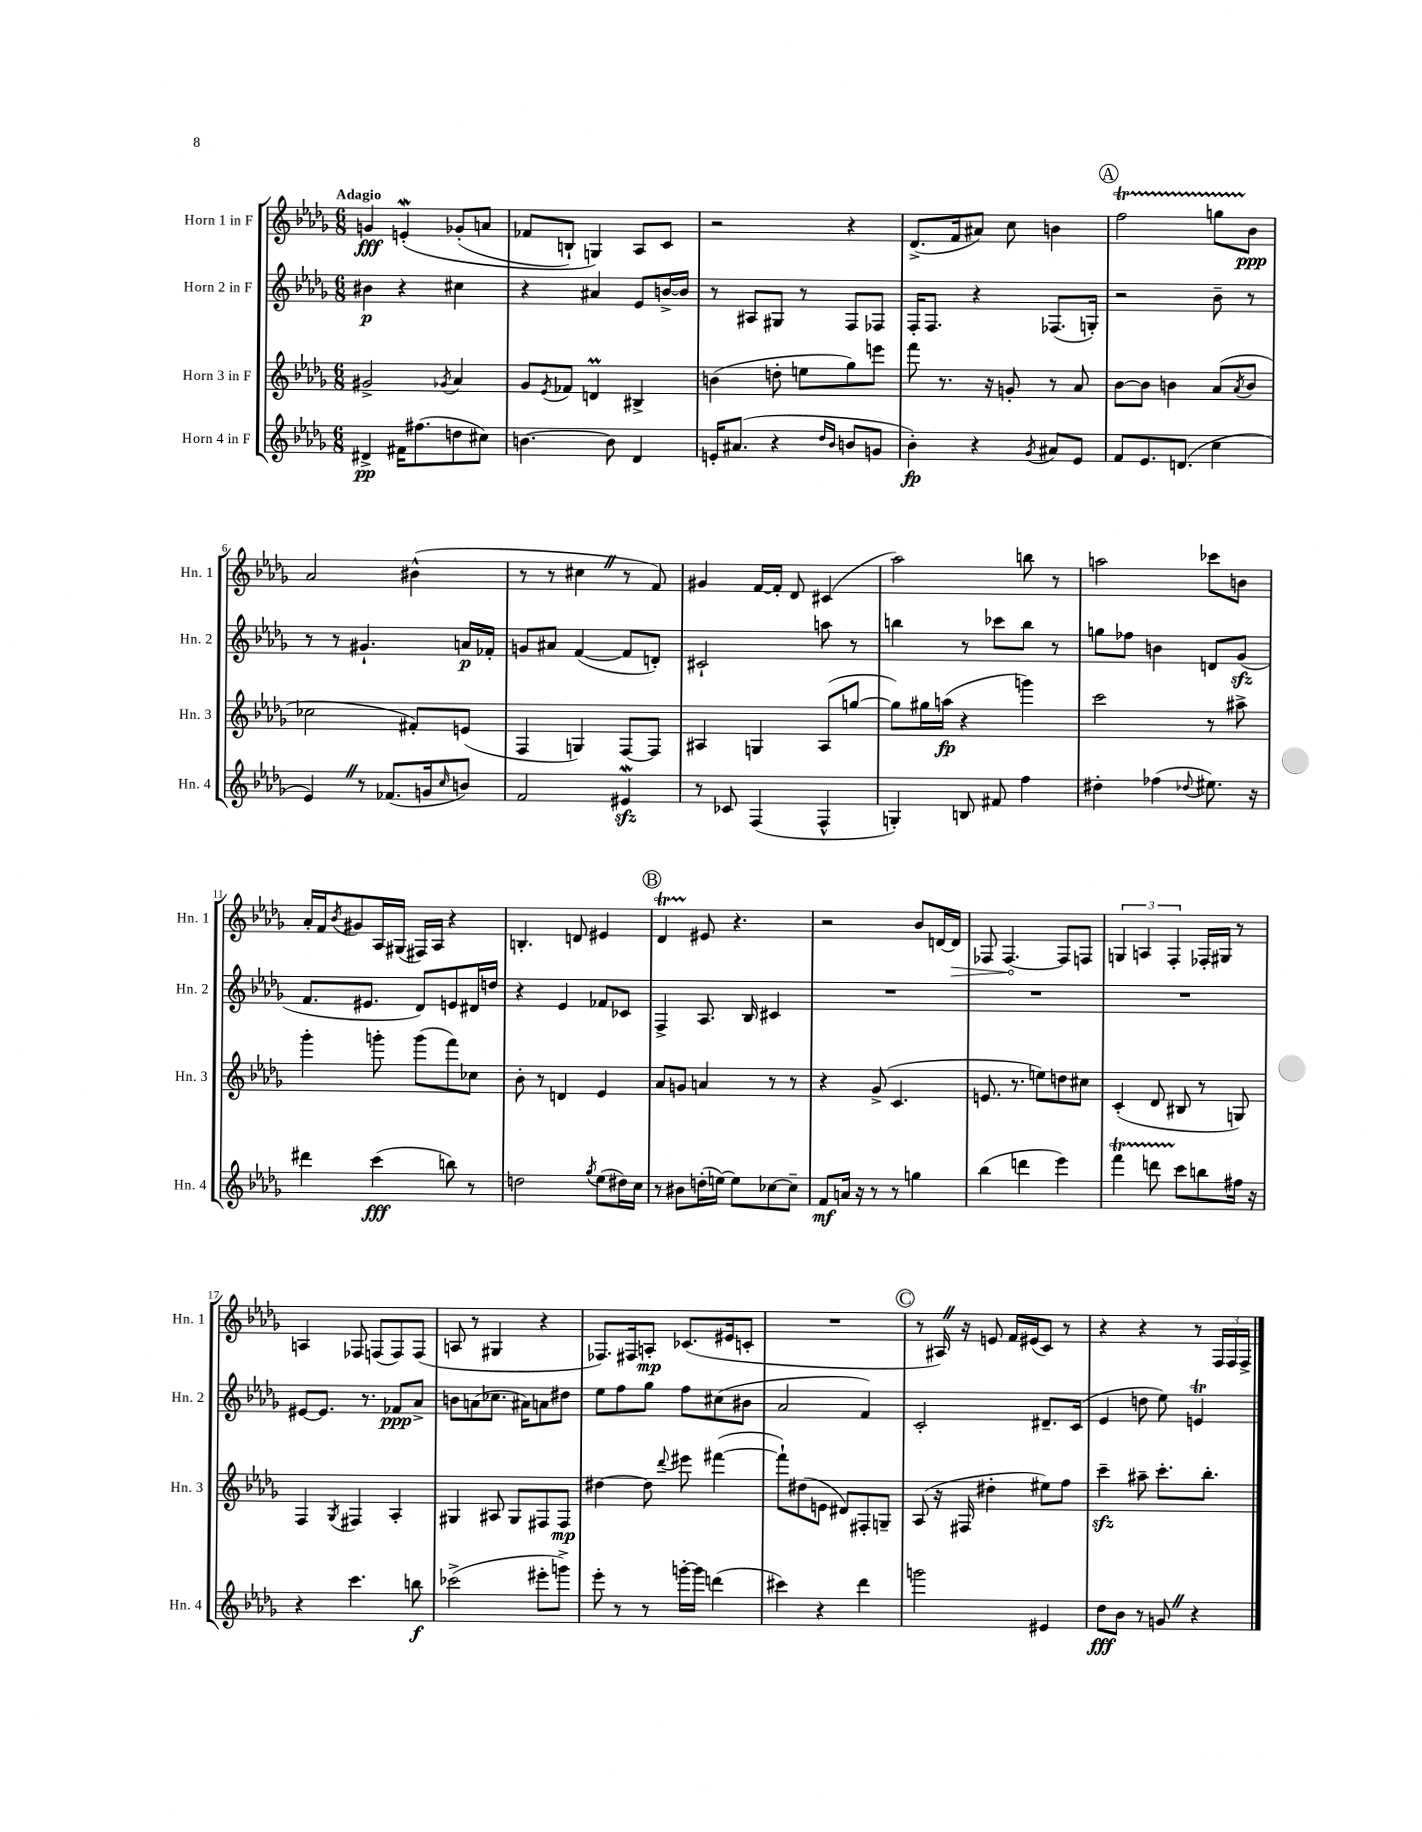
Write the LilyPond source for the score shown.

<<
\new StaffGroup <<
\new Staff = "s0" \with { instrumentName = "Horn 1 in F" shortInstrumentName = "Hn. 1" } {
    \clef treble \key des \major \numericTimeSignature \time 6/8 \tempo "Adagio"
    g'4\fff e'4-.\mordent\( ges'8-.( a'8 |
    fes'8 b8-!) g4\) aes8 c'8 |
    r2 r4 |
    des'8.->( f'16 ais'8) c''8 b'4 |
    \mark \markup { \circle "A" } f''2\startTrillSpan g''8 bes'8\stopTrillSpan\ppp |
    aes'2 bis'4-^( |
    r8 r8 cis''4 \once \override BreathingSign.text = \markup { \musicglyph "scripts.caesura.straight" } \breathe r8 f'8) |
    gis'4 f'16~ f'16-. des'8 cis'4( |
    aes''2) b''8 r8 |
    a''2 ces'''8 b'8 |
    aes'16-. f'16 \acciaccatura { bes'8 } gis'8 aes16 gis16( fis16) aes16 r4 |
    b4.-. d'8 eis'4 |
    \mark \markup { \circle "B" } des'4\startTrillSpan eis'8\stopTrillSpan r4. |
    r2 bes'8 d'16~ \once \override Hairpin.circled-tip = ##t d'16\> |
    fes8 fes4.~\! fes8 f8 |
    \tuplet 3/2 { g4 a4 f4-. } fes16-. gis16 r8 |
    a4 fes8 f8( f8) f8( |
    a8 r8 gis4 r4 |
    fes8.) fis16 a8-.\mp ces'8.( eis'16 c'8-. |
    R2. |
    \mark \markup { \circle "C" } r8 ais16) \once \override BreathingSign.text = \markup { \musicglyph "scripts.caesura.straight" } \breathe r16 e'8 f'16 eis'16( c'8) r8 |
    r4 r4 r8 \tuplet 3/2 { f16 f16 f16-> } \bar "|." |
}
\new Staff = "s1" \with { instrumentName = "Horn 2 in F" shortInstrumentName = "Hn. 2" } {
    \clef treble \key des \major \numericTimeSignature \time 6/8
    bis'4\p r4 cis''4 |
    r4 ais'4 ees'8 b'16~-> b'16 |
    r8 ais8 gis8 r8 f8 fes8 |
    f16-. f8. r4 fes8.( g16-.) |
    \mark \markup { \circle "A" } r2 bes'8-- r8 |
    r8 r8 gis'4.-! a'16\p fes'16-. |
    g'8 ais'8 f'4~( f'8 d'8-.) |
    cis'2-! a''8 r8 |
    b''4 r8 ces'''8 b''8 r8 |
    g''8 fes''8 b'4 d'8 ges'8\sfz( |
    f'8. eis'8. des'8) e'8 dis'16 d''16 |
    r4 ees'4 fes'8 ces'8 |
    \mark \markup { \circle "B" } f4-> aes8. bes16 cis'4 |
    R2. |
    R2. |
    R2. |
    eis'8~ eis'8. r8. fes'8\ppp aes'8-> |
    b'8 a'8( ces''8. ais'16) a'8 dis''8 |
    ees''8 f''8 ges''8 f''8 cis''8( bis'8 |
    aes'2 f'4) |
    \mark \markup { \circle "C" } c'2-. dis'8.-- c'16( |
    ees'4 d''8 ees''8) e'4\trill \bar "|." |
}
\new Staff = "s2" \with { instrumentName = "Horn 3 in F" shortInstrumentName = "Hn. 3" } {
    \clef treble \key des \major \numericTimeSignature \time 6/8
    gis'2-> \acciaccatura { ges'8 } aes'4 |
    ges'8 \acciaccatura { ees'8 } fes'8 d'4\prall bis4-> |
    b'4( d''8-. e''8 ges''8) e'''8 |
    f'''8 r8. r16 g'8-. r8 aes'8 |
    \mark \markup { \circle "A" } bes'8~ bes'8 b'4 aes'8( \acciaccatura { aes'8 } b'8 |
    ces''2 fis'8-.) e'8( |
    f4 g4) f8~ f8 |
    ais4 g4 ais8( g''8~ |
    g''8) gis''16 a''16\fp( r4 g'''4) |
    c'''2 r8 ais''8-> |
    ges'''4-. g'''8-. g'''8( f'''8) ces''8 |
    bes'8-. r8 d'4 ees'4 |
    \mark \markup { \circle "B" } aes'8 g'8 a'4 r8 r8 |
    r4 ges'8->( c'4. |
    e'8. r8. e''8) d''8 cis''8 |
    c'4-.( des'8 bis8 r8 g8) |
    f4 \acciaccatura { ges8 } fis4 aes4-. |
    gis4 ais8 gis8 fis8 fis8\mp |
    dis''4~ dis''8 \appoggiatura { des'''8 } eis'''8 fis'''4~( |
    fis'''8-!) dis''8( e'8 dis'8) fis8-. g8-- |
    \mark \markup { \circle "C" } aes8( r16 fis16 dis''4-. eis''8) f''8 |
    c'''4--\sfz ais''8-- c'''8.-. bes''8.-. \bar "|." |
}
\new Staff = "s3" \with { instrumentName = "Horn 4 in F" shortInstrumentName = "Hn. 4" } {
    \clef treble \key des \major \numericTimeSignature \time 6/8
    dis'4->\pp fis'16 fis''8.( d''8 cis''8) |
    b'4.~ b'8 des'4 |
    e'16-. ais'8.( r4 \grace { des''16 bes'16 } b'8 g'8 |
    bes'4-.\fp) r4 \acciaccatura { ges'8 } ais'8 ees'8 |
    \mark \markup { \circle "A" } f'8 ees'8. d'8.( c''4 |
    ees'4) \once \override BreathingSign.text = \markup { \musicglyph "scripts.caesura.straight" } \breathe r8 fes'8.( g'16 \grace { c''16 } b'8) |
    f'2 eis'4\mordent\sfz |
    r8 ces'8 f4( f4-^ |
    g4-.) b8 fis'8 f''4 |
    dis''4-. fes''4( \appoggiatura { des''8 } eis''8.) r16 |
    dis'''4 c'''4\fff( b''8) r8 |
    d''2 \acciaccatura { ges''8 } ees''8( dis''16) c''16 |
    \mark \markup { \circle "B" } r8 bis'8 d''16-.( e''16~) e''8 ces''8~ ces''8-- |
    f'8\mf a'16 r16 r8 r8 g''4 |
    bes''4( d'''4 ees'''4) |
    f'''4\startTrillSpan d'''8 c'''8\stopTrillSpan b''8 fis''16 r16 |
    r4 c'''4. b''8\f |
    ces'''2->( eis'''8-. g'''8->) |
    ees'''8-. r8 r8 g'''16~-. g'''16 d'''4( |
    cis'''4) r4 des'''4 |
    \mark \markup { \circle "C" } g'''2 eis'4 |
    des''8\fff bes'8 r8 g'8 \once \override BreathingSign.text = \markup { \musicglyph "scripts.caesura.straight" } \breathe r4 \bar "|." |
}
>>
>>
